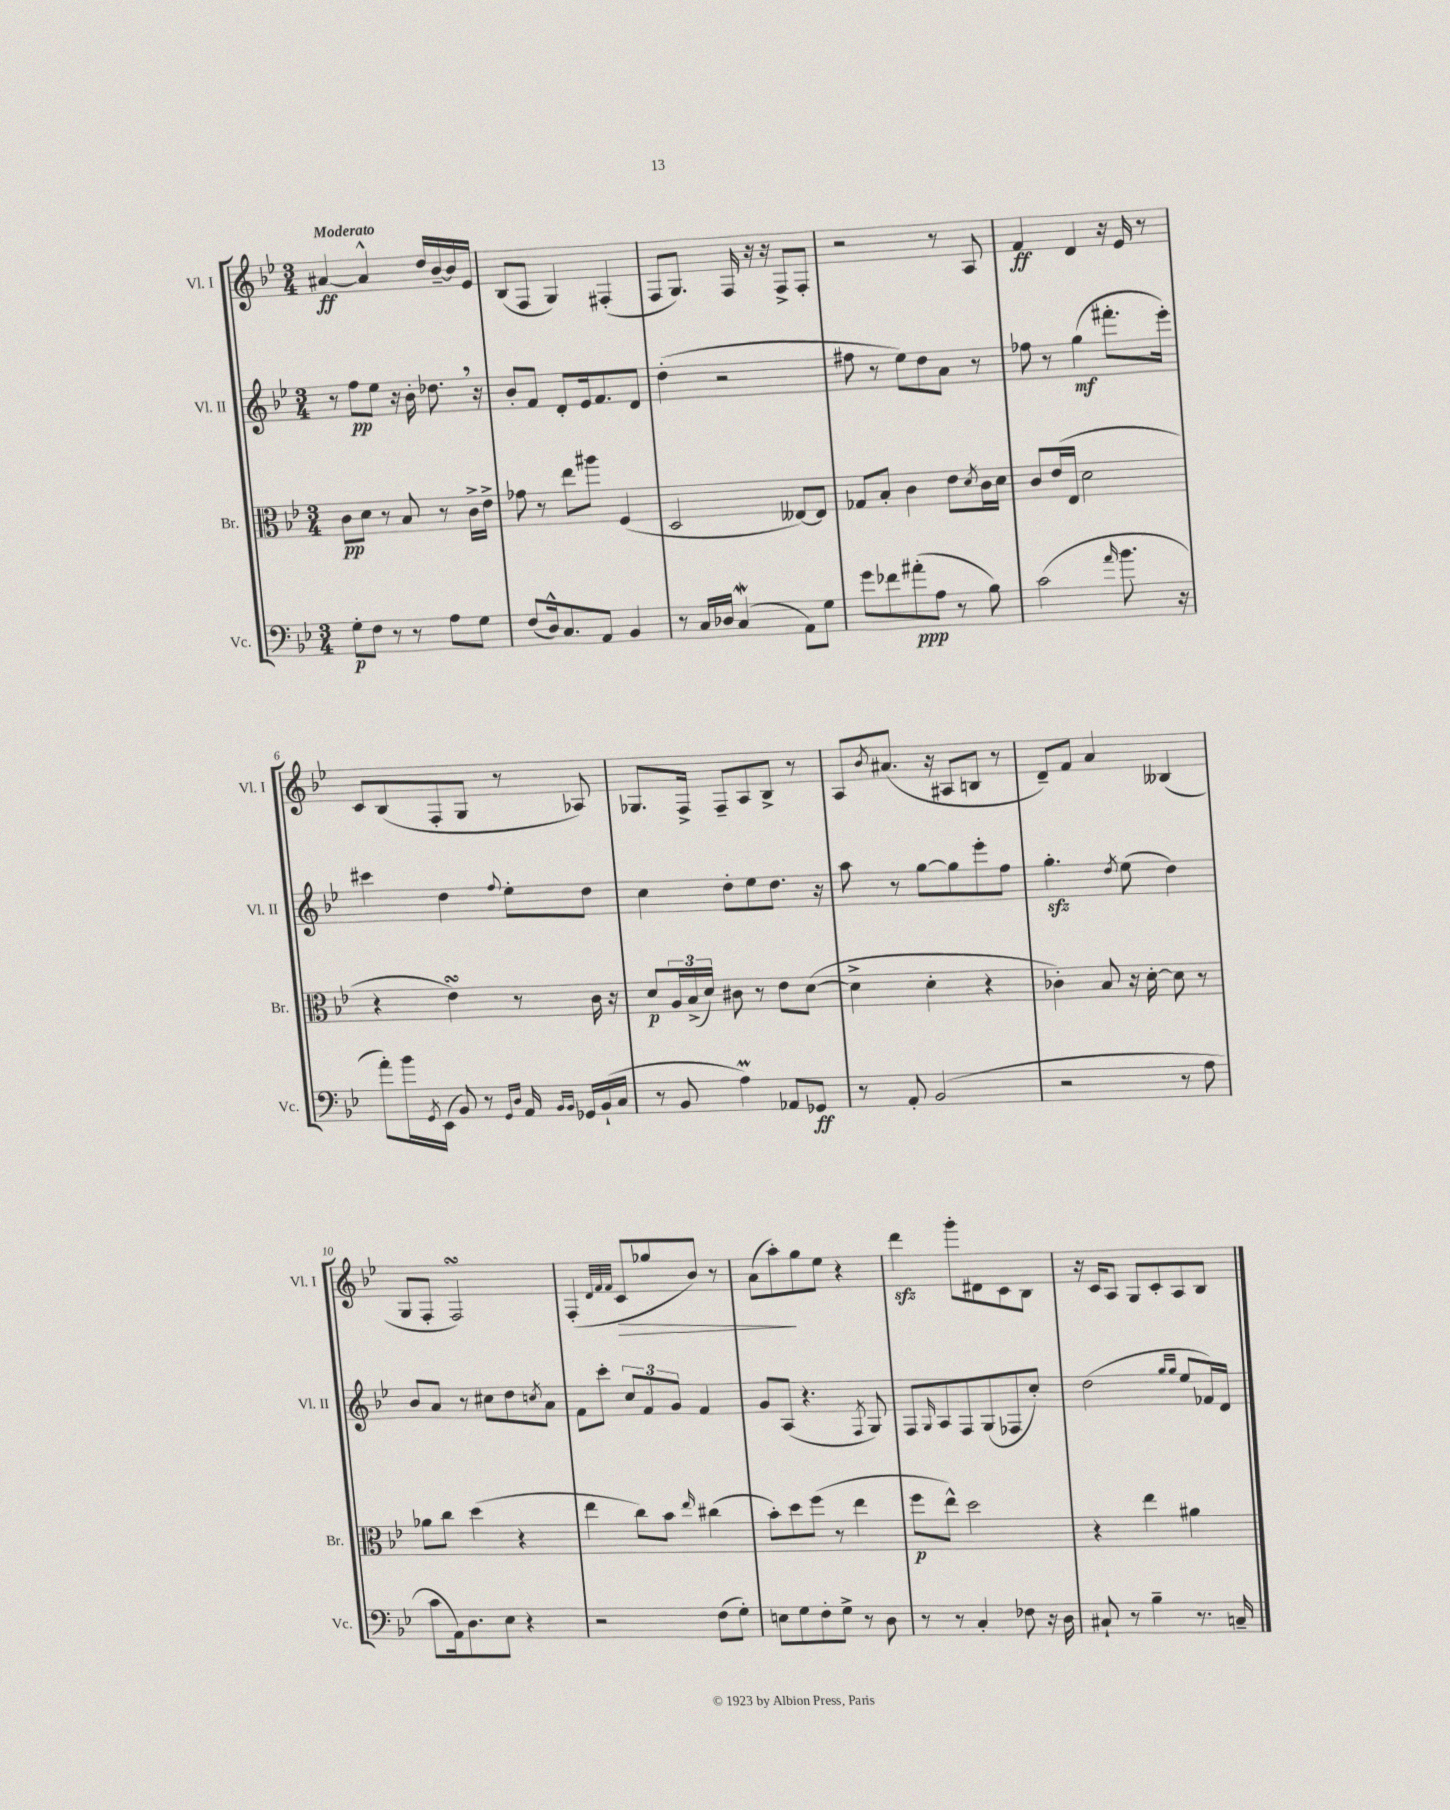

**kern	**kern	**kern	**kern
*staff4	*staff3	*staff2	*staff1
*clefF4	*clefC3	*clefG2	*clefG2
*k[b-e-]	*k[b-e-]	*k[b-e-]	*k[b-e-]
*M3/4	*M3/4	*M3/4	*M3/4
8G'\L	8c\L	8r	[4a#/
8F\J	8d\J	8ff\L	.
8r	8r	8ee-\J	4a#^^/]
8r	8B-/	16r	.
.	.	16b-'\	.
8A\L	8r	8.dd-\	16dd/LL
.	.	.	[16b-~/
8G\J	16c^\LL	.	16b-/]
.	16e-^\JJ	16r	16e-/JJ
=	=	=	=
(8F/L	8g-\	8b-'/L	(8B-/L
16D^^/k)	8r	8f/J	8F/J
8.C/	.	.	.
.	8ee-\L	8d'/L	4G/)
8AA/J	8aa#\J	16e-/k	.
.	.	8.f/	.
4BB-/	(4F/	.	(4F#'/
.	.	8d/J	.
=	=	=	=
8r	2D/	(4dd'\	8F/L
16C/LL	.	.	8.G/J)
16D-/JJ	.	.	.
(4C/	.	2r	.
.	.	.	16F/
.	.	.	16r
.	.	.	16r
8AA\L)	[8E--/L)	.	8F^/L
8G\J	8E--/]J	.	8F'/J
=	=	=	=
8g\L	8G-/L	8ff#\	2r
8f-\	8B-'/J	8r	.
(8a#'\	4c\	8ee-\L)	.
8A\J	.	8dd\	.
8r	8e-\L	8a\J	8r
.	8qd/	.	.
8B-\)	16c\L	8r	8A/
.	16d\JJ	.	.
=	=	=	=
(2c\	8c/L	8ff-\	4f/
.	(16e-/L	8r	.
.	16E-/JJ	.	.
.	2d\	(4gg\	4d/
16qqa/	.	.	.
8.b-\	.	8.fff#'\L	16r
.	.	.	16e-/
.	.	.	8r
16r	.	16eee-'\Jk)	.
=	=	=	=
8a'\L)	4r	4ccc#\	8c/L
16b-\L	.	.	(8B-/
8qGG/	.	.	.
(16EE-\JJ	.	.	.
8BB-/)	4e-\)	4dd\	8F'/
8r	.	.	8G/J
16qqGG/LL	.	.	.
16qqD/JJ	.	8qqff/	.
16AA/	8r	8ee-'\L	8r
16qqBB-/LL	.	.	.
16qqBB-/JJ	.	.	.
16GG-/LL	.	.	.
(16BB-`/	16c\	8dd\J	8A-/)
16C/JJ	16r	.	.
=	=	=	=
8r	8d/L	4cc\	8.G-/L
8BB-/	24A/L	.	.
.	(24B-^/	.	.
.	.	.	16F^/Jk
.	24d/JJ)	.	.
4A\)	8c#\	8dd'\L	8F~/L
.	8r	8ee-\	8A/
8AA-/L	8e-\L	8.dd\J	8B-^/J
8GG-/J	([8d\J	.	8r
.	.	16r	.
=	=	=	=
8r	4d^\]	8aa\	8A/L
.	.	.	8qb-/
8AA'/	.	8r	(8.a#/J
(2BB-/	4d'\	[8gg\L	.
.	.	.	16r
.	.	8gg\]	8A#/L
.	4r	8eee-'\	8B/J
.	.	8ff\J	8r
=	=	=	=
2r	4c-'\)	4.gg'\	8d~/L)
.	.	.	8f/J
.	8B-/	.	4a/
.	.	8qdd/	.
.	16r	(8ee-\	.
.	[16d'\	.	.
8r	8d\]	4dd\)	(4B--/
8A\	8r	.	.
=	=	=	=
8c\L	8a-\L	8b-/L	8G/L
16AA\k)	8cc\J	8a/J	8F'/J
8.D\	.	.	.
.	(4dd\	8r	2F/)
8E-\J	.	8cc#\L	.
4r	4r	8dd\	.
.	.	8qcc/	.
.	.	8a\J	.
=	=	=	=
2r	4ee-\	8f\L	(4F'/
.	.	8ccc'\J	.
.	.	.	32qqd/LLL
.	.	.	32qqf/
.	.	.	32qqf/JJJ
.	8cc\L)	12cc/L	8c/L
.	.	12f/	.
.	8b-\J	.	8gg-/
.	.	12g/J	.
.	16qqee-/	.	.
(8F\L	(4cc#\	4f/	8b-/J)
8G'\J)	.	.	8r
=	=	=	=
8E\L	8b-'\L)	8g/L	(8a\L
8G\	8dd\	(8A/J	8aa'\)
8F'\	(8ff\J	4.r	8gg\
8G^\J	8r	.	8ee-\J
8r	4ee-\	.	4r
.	.	8qF/	.
8D\	.	8G/)	.
=	=	=	=
8r	8ff\L	8F/L	4ddd\
.	.	16qqG/	.
8r	8ee-^^\J)	8A/	.
4C'/	2dd\	8F/	8ggg'\L
.	.	(8G/	8d#\
8F-\	.	8F-/	8c\
16r	.	8cc'/J)	8B-\J
16D\	.	.	.
=	=	=	=
8C#`/	4r	(2dd\	16r
.	.	.	16c/LK
8r	.	.	8A/J
4B-~\	4ee-\	.	8G/L
.	.	.	8c'/
.	.	16qqgg/LL	.
.	.	16qqgg/JJ	.
8.r	4a#\	8ee-/L	8A/
.	.	16f-/L)	8B-/J
16C~/	.	16d/JJ	.
==	==	==	==
*-	*-	*-	*-
